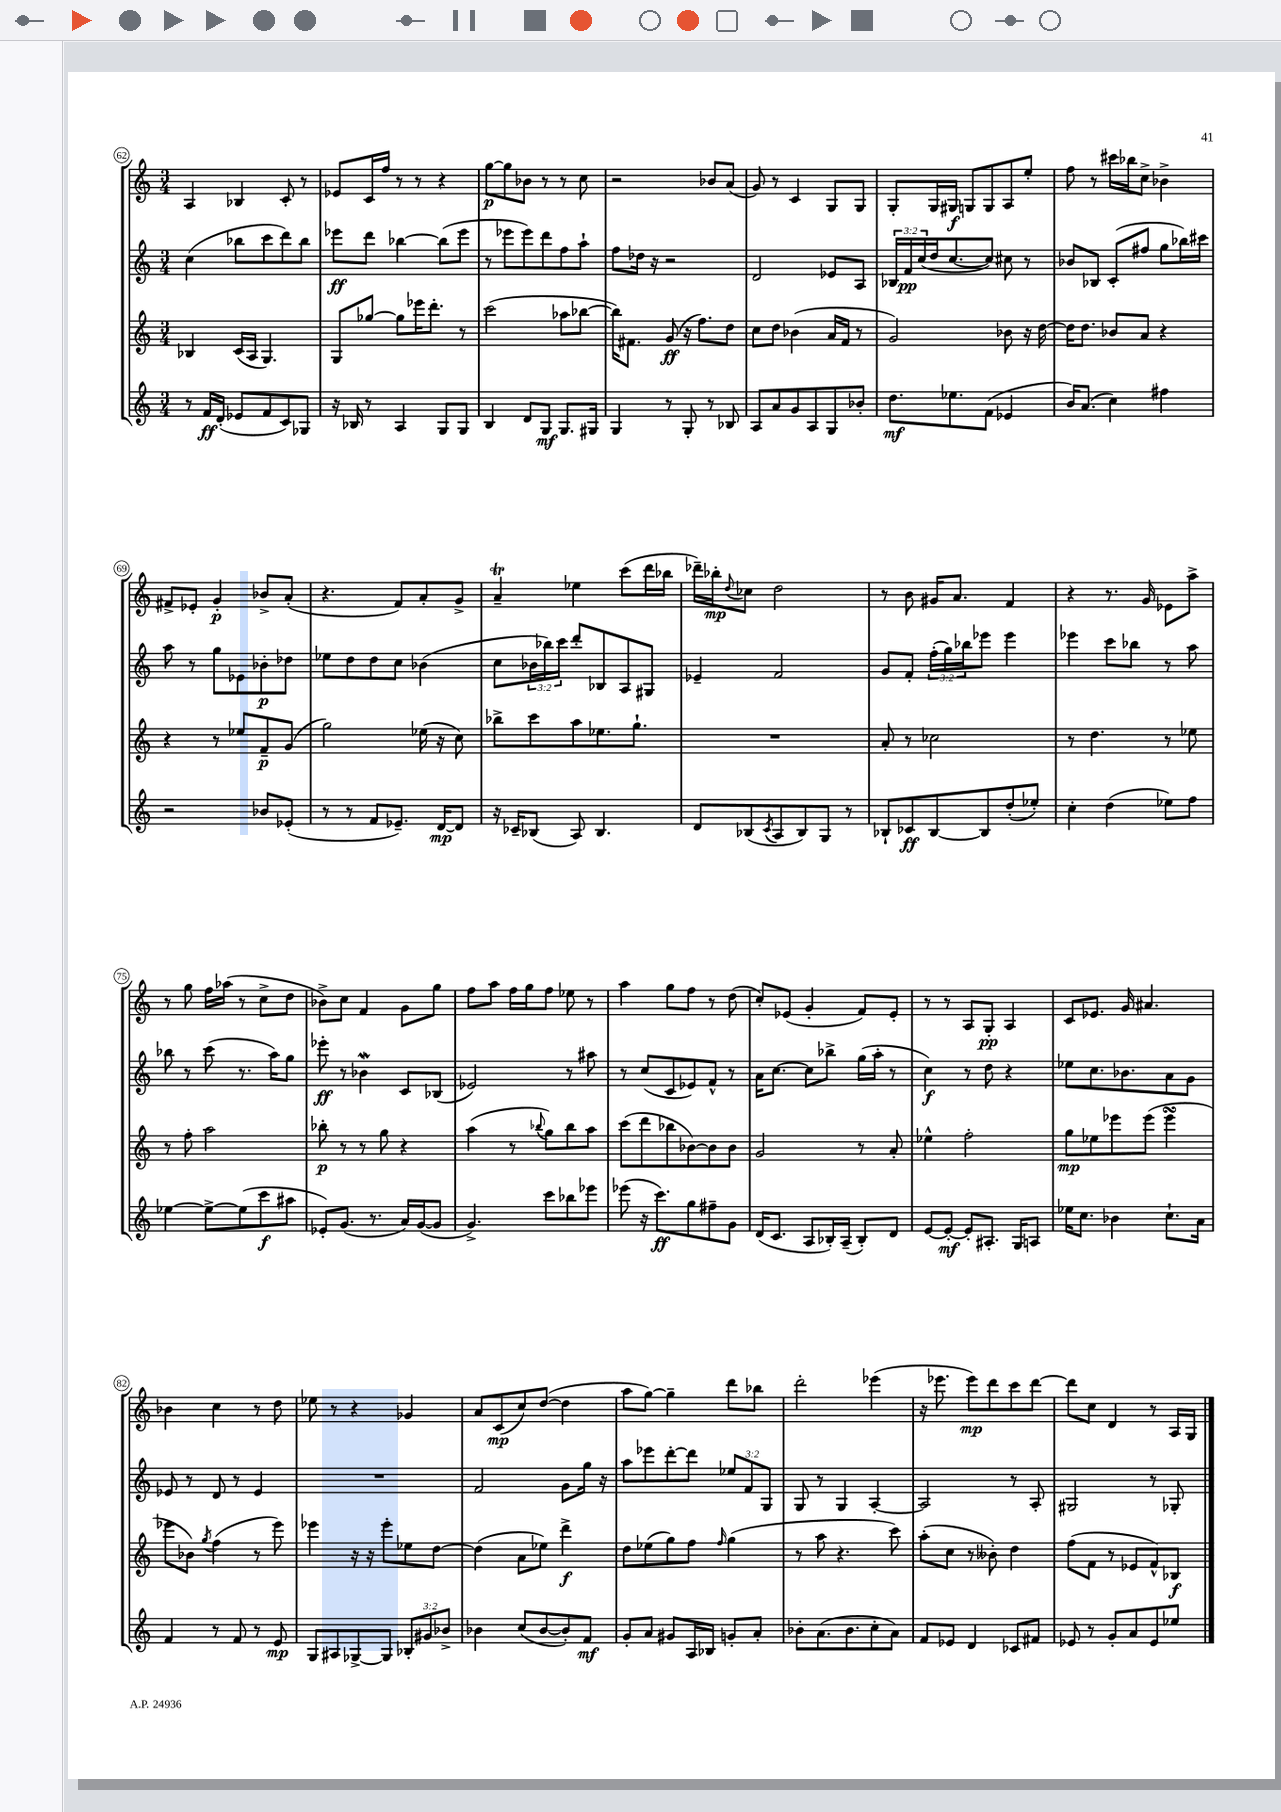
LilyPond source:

<<
\new StaffGroup <<
\new Staff = "s0" {
    \clef treble \key c \major \numericTimeSignature \time 3/4
    a4 bes4 c'8-. r8 |
    ees'8 c'16 f''16 r8 r8 r4 |
    g''8~\p g''8 bes'8 r8 r8 c''8 |
    r2 bes'8 a'8( |
    g'8) r8 c'4 g8 g8 |
    g8-. g16 gis16\f g8 g8 a8 e''8-. |
    f''8 r8 cis'''16 bes''16 c''8-> bes'4-> |
    fis'8-> ees'8-. g'4-.\p bes'8-> a'8-.( |
    r4. f'8) a'8-. g'8-> |
    a'4--\trill ees''4 c'''8( d'''16 bes''16 |
    des'''16--) bes''16-.\mp \appoggiatura { d''8 } ces''8 d''2 |
    r8 b'8 gis'16 a'8. f'4 |
    r4 r8. g'16 ees'8 a''8-> |
    r8 g''8 f''16 aes''16( r8 c''8-> d''8 |
    bes'8->) c''8 f'4 g'8 g''8 |
    f''8 a''8 f''16 g''16 f''8 ees''8 r8 |
    a''4 g''8 f''8 r8 d''8( |
    c''8-.) ees'8( g'4-. f'8) ees'8-. |
    r8 r8 a8 g8-.\pp a4 |
    c'8 ees'8. g'16 ais'4. |
    bes'4 c''4 r8 d''8 |
    ees''8 r8 r4 ges'4 |
    a'8 c'8\mp( c''8) d''8~( d''4 |
    a''8 g''8~) g''4-- d'''8 bes''8 |
    d'''2-. ees'''4( |
    r16 ees'''8. ees'''8\mp) d'''8 c'''8 d'''8~ |
    d'''8 c''8 d'4 r8 a16 g16 \bar "|." |
}
\new Staff = "s1" {
    \clef treble \key c \major \numericTimeSignature \time 3/4 \override Staff.TupletNumber.text = #tuplet-number::calc-fraction-text
    c''4( bes''8 c'''8 d'''8) bes''8 |
    ees'''8\ff d'''8 bes''4~ bes''8( ees'''8 |
    r8 ees'''8 ees'''8) d'''8 f''8 a''8-! |
    f''8 des''16 r16 r2 |
    d'2 ees'8 a8 |
    \tuplet 3/2 { bes16 f'16\pp c''16( } d''16 c''8.~ c''8) cis''8 r8 |
    bes'8 bes8 c'8-.( fis''8 g''8 bes''16) cis'''16 |
    a''8 r8 g''8 ees'8 bes'8-.\p des''8 |
    ees''8 d''8 d''8 c''8 bes'4( |
    c''8 \tuplet 3/2 { bes'16 bes''16) c'''16 } d'''8-. bes8 a8 gis8 |
    ees'4-- f'2 |
    g'8 f'8-. \tuplet 3/2 { f''16-.( g''16) bes''16 } ees'''8 ees'''4 |
    ees'''4 c'''8 bes''8 r8 a''8 |
    bes''8 r8 c'''8( r8. a''16) g''8 |
    ees'''8-.\ff r8 bes'4\mordent c'8 bes8( |
    ees'2) r8 ais''8 |
    r8 c''8( c'8 ees'8) f'8-^ r8 |
    a'16 c''8.~ c''8 bes''8-> g''16( a''16-. r8 |
    c''4\f) r8 d''8 r4 |
    ees''8 c''8. bes'8. a'8 g'8 |
    ees'8 r8 d'8 r8 ees'4 |
    R2. |
    f'2 g'8 g''16 r16 |
    a''8 ees'''8 d'''8~-. d'''8 \tuplet 3/2 { ees''8 f'8 g8 } |
    g8 r8 g4 a4~-. |
    a2 r8 a8-. |
    gis2 r8 ges8-. \bar "|." |
}
\new Staff = "s2" {
    \clef treble \key c \major \numericTimeSignature \time 3/4
    bes4 c'16( a16 g4.) |
    g8 ges''8~ ges''8 ees'''16 d'''8.-. r8 |
    c'''2( aes''8 bes''8~ |
    bes''16) fis'8. g'8\ff( r16 f''8.) d''8 |
    c''8 d''8 bes'4( a'16 f'16 r8 |
    g'2) bes'8 r16 d''16~ |
    d''16 d''8. bes'8 a'8 r4 |
    r4 r8 ees''8 f'8--\p g'8( |
    g''2) ees''16( r16 c''8) |
    bes''8-> c'''8 a''8 ees''8. g''8.-! |
    R2. |
    a'8-. r8 ces''2 |
    r8 d''4. r8 ees''8 |
    r8 f''8-. a''2 |
    bes''8-.\p r8 r8 g''8 r4 |
    a''4( r8 \appoggiatura { bes''8 } g''8) bes''8 a''8 |
    c'''8( d'''8 bes''8 bes'8~) bes'8 bes'8 |
    g'2 r8 a'8-. |
    ees''4-^ f''2-. |
    g''8\mp ees''8 ees'''8 ees'''8( ees'''4\turn |
    ees'''8 bes'8) \acciaccatura { g''8 } f''4( r8 ees'''8) |
    ees'''4 r16 r16 ees'''8-. ees''8 d''8~ |
    d''4( a'8 ees''8) d'''4->\f |
    d''8 ees''8( g''8) f''8 \grace { f''16 } g''4( |
    r8 a''8 r4. c'''8) |
    a''8-.( c''8 r8 beses'8-.) d''4 |
    f''8( f'8 r8 ees'8 f'8-^) bes8\f \bar "|." |
}
\new Staff = "s3" {
    \clef treble \key c \major \numericTimeSignature \time 3/4 \override Staff.TupletNumber.text = #tuplet-number::calc-fraction-text
    r8 f'16\ff d'16-.( ees'8 f'8 c'8) ges8 |
    r16 bes16 r8 a4 g8 g8 |
    b4 d'8 g8\mf g8. gis16 |
    g4 r8 g8-. r8 bes8 |
    a8 a'8 g'8 a8 g8 bes'8-. |
    d''8.\mf ees''8. f'8( ees'4 |
    b'16) a'8.( c''4) fis''4 |
    r2 bes'8 ees'8-.( |
    r8 r8 f'8 ees'8.--) d'16~\mp d'8 |
    r16 ces'16-- bes8( a8) bes4. |
    d'8 bes8( \acciaccatura { c'8 } a8 bes8) g8 r8 |
    bes8-! ces'8\ff bes8~ bes8 d''8-.( ees''8-.) |
    c''4-. d''4( ees''8) f''8 |
    ees''4~ ees''8~-> ees''8( c'''8\f ais''8 |
    ees'8-.) g'8.( r8. a'16) g'16~( g'8 |
    g'4.->) c'''8 bes''8 ees'''8 |
    ees'''8( r16 c'''8.\ff) g''8 fis''8-- g'8 |
    d'16( c'8. a8 bes16-.) a16--( bes8-.) d'8 |
    e'8~ e'8~-.\mf e'8-. ais8.-. g16 a8 |
    ees''16 c''8. bes'4 c''8.-! a'16 |
    f'4 r8 f'8 r8 e'8\mp |
    g8 ais8 ges8~-> ges8 \tuplet 3/2 { bes8-. gis'8 bes'8-> } |
    bes'4 c''8( bes'8~ bes'8-.) f'8\mf |
    g'8-. a'8 gis'8 a16 bes16 g'8-. a'8-. |
    bes'8-. a'8.( bes'8. c''8-. a'8) |
    f'8 ees'8 d'4 ces'8 fis'8 |
    ees'8 r8 g'8-. a'8 ees'8 ees''8 \bar "|." |
}
>>
>>
\layout { \context { \Score currentBarNumber = #62 \override BarNumber.stencil = #(make-stencil-circler 0.1 0.3 ly:text-interface::print) } }
